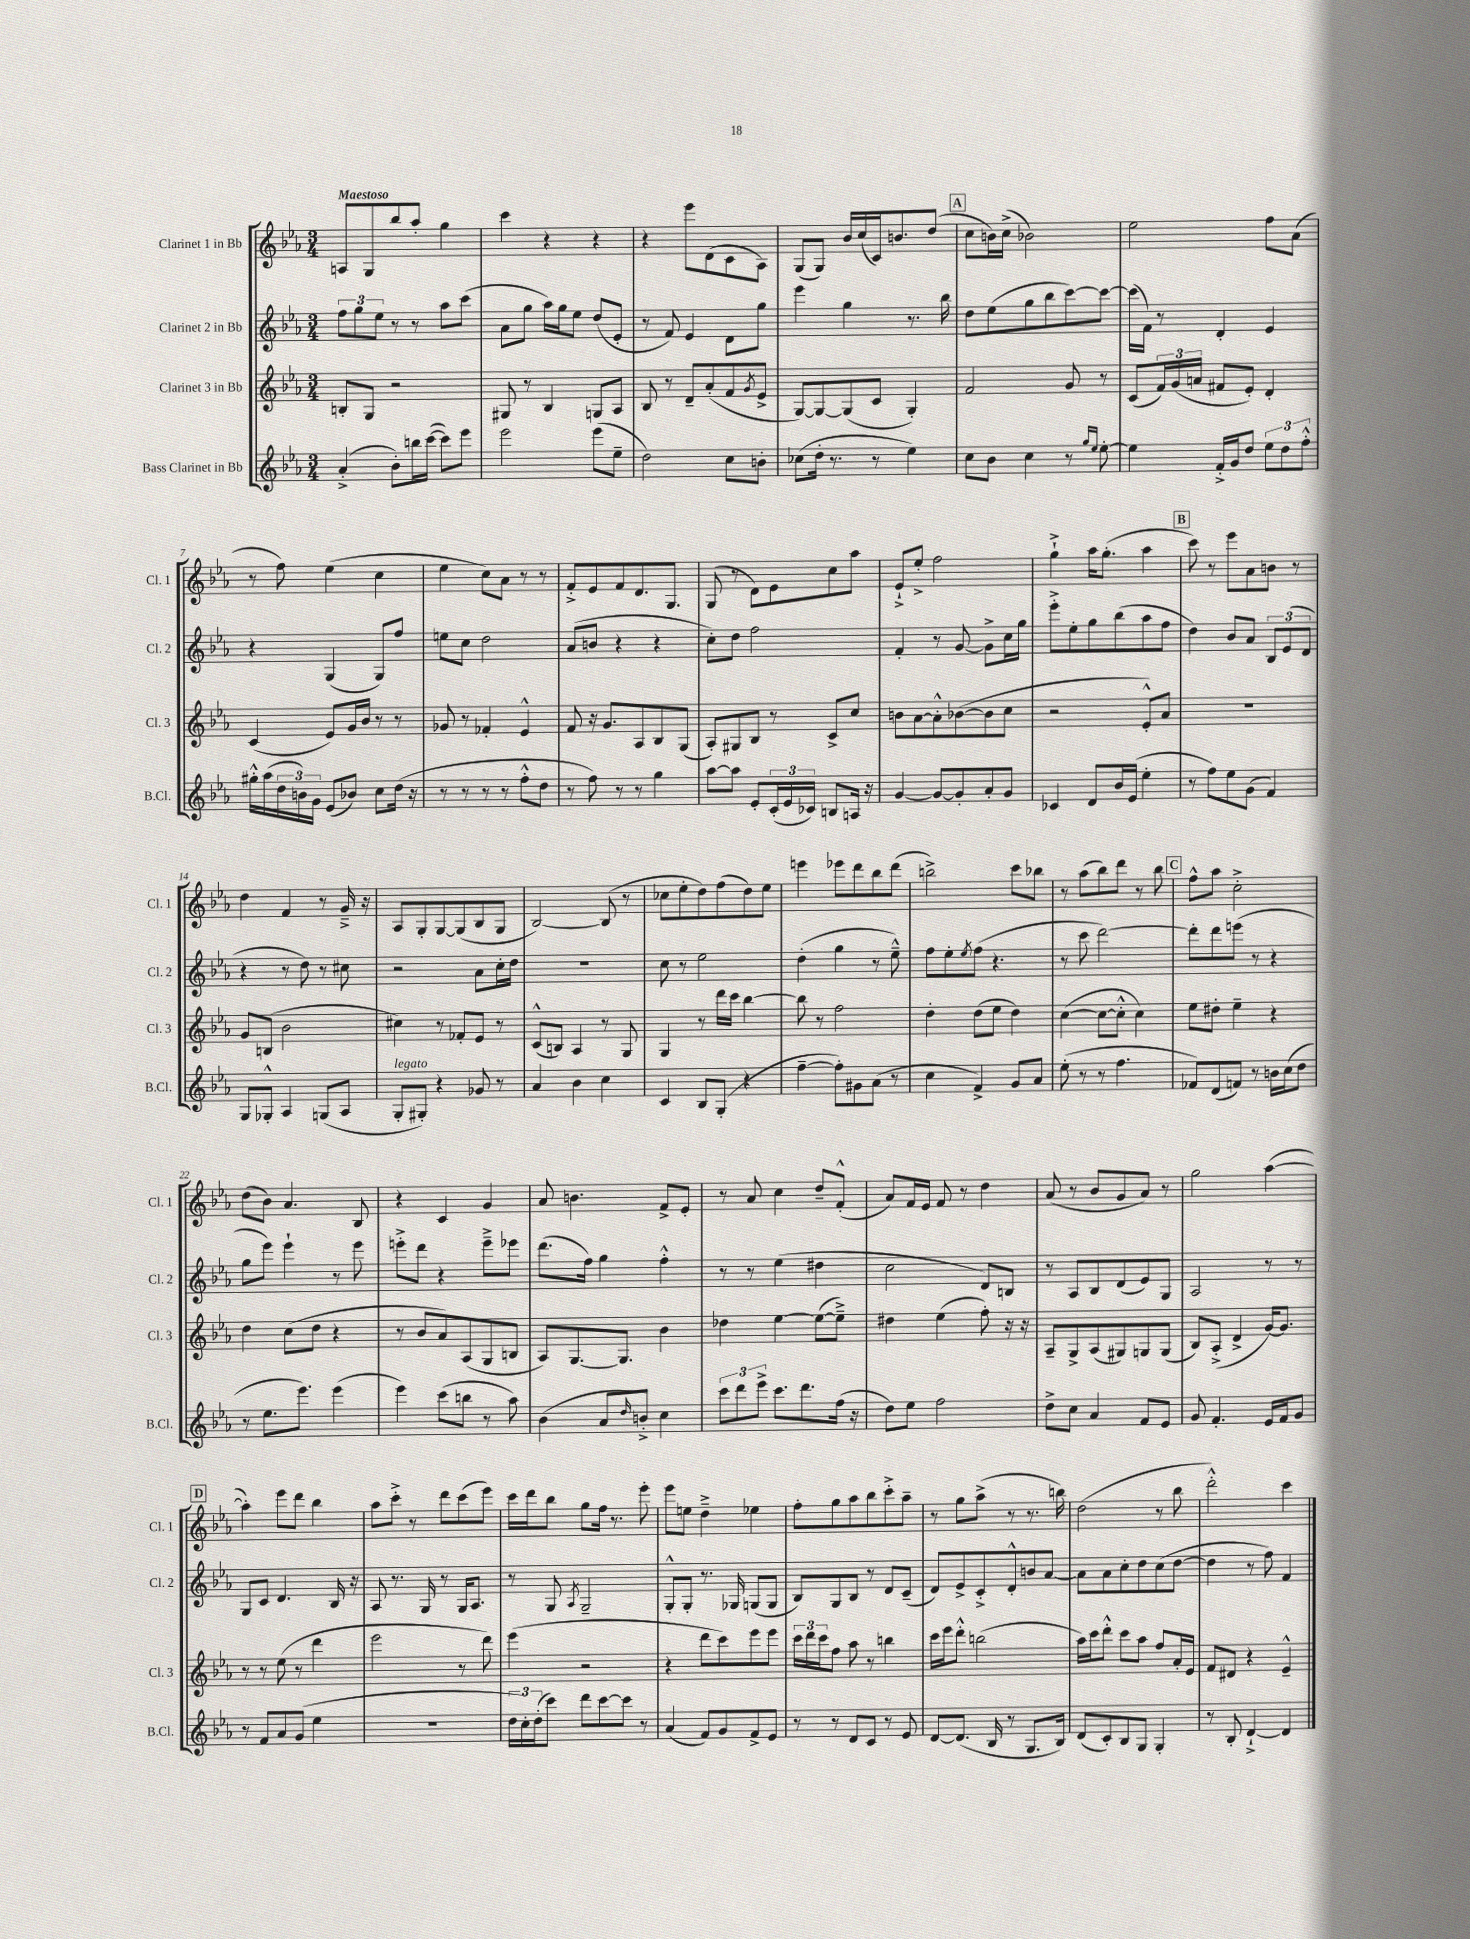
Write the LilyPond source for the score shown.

<<
\new StaffGroup <<
\new Staff = "s0" \with { instrumentName = "Clarinet 1 in Bb" shortInstrumentName = "Cl. 1" } {
    \clef treble \key ees \major \numericTimeSignature \time 3/4 \tempo "Maestoso"
    a8 g8 bes''8 aes''8-. g''4 |
    c'''4 r4 r4 |
    r4 ees'''8 d'8( c'8 aes8) |
    g8( g8) bes'16 c''16( c'16) b'8. d''8( |
    \mark \markup { \box "A" } c''8 b'16) c''16->( bes'2) |
    ees''2 f''8 aes'8( |
    r8 f''8) ees''4( c''4 |
    ees''4 c''8) aes'8 r8 r8 |
    f'8-.-> ees'8 f'8 d'8. g8. |
    g8( r8 d'8) ees'8 c''8 aes''8 |
    ees'8-!-> ees''8-.-> f''2 |
    g''4-!-> aes''16 g''8.-.( aes''4 |
    \mark \markup { \box "B" } c'''8) r8 ees'''8 aes'8 b'8 r8 |
    d''4 f'4 r8 g'16---> r16 |
    aes8 g8-. g8~ g8( bes8 g8 |
    bes2~) bes8( r8 |
    ces''8 ees''8-. d''8) f''8( d''8) ees''8 |
    e'''4 ees'''8 d'''8 bes''8 d'''8( |
    b''2->) c'''8 bes''8 |
    r8 aes''8( bes''8) d'''8 r8 bes''8 |
    \mark \markup { \box "C" } f''8-^ aes''8 c''2-.-> |
    d''8( bes'8) aes'4. bes8 |
    r4 c'4 g'4 |
    aes'8 b'4. f'8-> ees'8-. |
    r8 aes'8 c''4 d''8-- f'8-.-^( |
    aes'8) f'16 ees'16 f'8 r8 d''4 |
    aes'8( r8 bes'8 g'8 aes'8) r8 |
    g''2 aes''4~( |
    \mark \markup { \box "D" } aes''4-.) ees'''8 d'''8 bes''4 |
    aes''8 c'''8-.-> r8 d'''8 c'''8( ees'''8) |
    c'''16 d'''16 bes''8 g''8 f''16 r8. ees'''8-. |
    ees'''8 e''8 d''4---> ees''4 |
    f''8-. g''8 aes''8 bes''8 c'''8-.-> aes''8-- |
    r8 g''8 aes''8->( r8 r8. b''16) |
    d''2( r8 bes''8 |
    d'''2-.-^) c'''4 \bar "|." |
}
\new Staff = "s1" \with { instrumentName = "Clarinet 2 in Bb" shortInstrumentName = "Cl. 2" } {
    \clef treble \key ees \major \numericTimeSignature \time 3/4
    \tuplet 3/2 { f''8 g''8 ees''8 } r8 r8 aes''8 c'''8( |
    aes'8 g''8 aes''16) g''16 ees''8 d''8( ees'8-. |
    r8 f'8) ees'4 d'8 g''8 |
    ees'''4 g''4 r8. bes''16 |
    \mark \markup { \box "A" } d''8 ees''8( g''8 bes''8 c'''8~) c'''8~ |
    c'''16( f'16) r8 d'4-. ees'4 |
    r4 g4( g8) f''8 |
    e''8 c''8 d''2 |
    aes'8( b'8 r4 r4 |
    c''8-.) d''8 f''2 |
    f'4-. r8 g'8~ g'8-> c''16 g''16 |
    ees'''8-.-> ees''8-. g''8 bes''8( aes''8 f''8 |
    \mark \markup { \box "B" } d''4) bes'8 aes'8 \tuplet 3/2 { bes8 ees'8( d'8 } |
    r4 r8 d''8) r8 cis''8 |
    r2 aes'8 c''16-. d''16 |
    R2. |
    c''8 r8 ees''2 |
    d''4-.( g''4 r8 ees''8---^) |
    f''8 ees''8-. \acciaccatura { ees''8 } f''8( r4. |
    r8 c'''8 d'''2~) |
    \mark \markup { \box "C" } d'''8-. d'''8 e'''8( r8 r4 |
    g''8 ees'''8) ees'''4-! r8 ees'''8 |
    e'''8-.-> d'''8 r4 e'''8---> ees'''8 |
    d'''8.( f''16) g''4 f''4-.-^ |
    r8 r8 ees''4( dis''4 |
    c''2 d'8) b8 |
    r8 aes8 bes8 d'8( ees'8) g8 |
    aes2 r8 r8 |
    \mark \markup { \box "D" } g8 c'8 d'4. bes16 r16 |
    aes8 r8. g16 r8 g16 aes8. |
    r8 g8 \acciaccatura { aes8 } g2-- |
    g8-.-^ g8-. r8. ges16 g8( g8 |
    bes8) g8 bes8 r8 d'8 c'8--( |
    d'8) ees'8-> c'8-.-> d'8-.-^ b'8 aes'8~ |
    aes'8 aes'8 c''8-. d''8 c''8( d''8~ |
    d''4 r8 f''8) f'4 \bar "|." |
}
\new Staff = "s2" \with { instrumentName = "Clarinet 3 in Bb" shortInstrumentName = "Cl. 3" } {
    \clef treble \key ees \major \numericTimeSignature \time 3/4
    b8-. g8 r2 |
    gis8 r8 bes4 g8 aes8 |
    bes8 r8 d'8-- aes'8-.( f'8 \acciaccatura { g'8 } ees'8-> |
    g8~) g8~ g8( c'8 g4-.) |
    \mark \markup { \box "A" } f'2 g'8 r8 |
    c'8( \tuplet 3/2 { f'16) g'16( a'16 } fis'8 ees'8-.) d'4-. |
    c'4( ees'8) g'16 bes'16 r8 r8 |
    ges'8 r8 fes'4-. ees'4-^ |
    f'8 r16 g'8. aes8 bes8 g8( |
    aes8-.) gis8 bes8 r8 c'8-> c''8 |
    b'8 aes'8~ aes'8-.-^ bes'8~( bes'8 c''8 |
    r2 ees'8-.-^) aes'8 |
    \mark \markup { \box "B" } R2. |
    g'8 b8( bes'2 |
    cis''4) r8 fes'8-. ees'8 r8 |
    c'8-^( b8) aes4 r8 g8 |
    g4 r8 d'''16 c'''16 bes''4~ |
    bes''8 r8 f''2 |
    d''4-. d''8( ees''8 d''4) |
    c''4~( c''8~ c''8-.-^ c''4) |
    \mark \markup { \box "C" } ees''8 dis''8-. ees''4-- r4 |
    d''4 c''8( d''8 r4 |
    r8 bes'8 aes'8) aes8( g8 b8 |
    aes8) g8.~ g8. bes'4 |
    des''4 ees''4~ ees''8~( ees''8--->) |
    dis''4 ees''4( f''8-.) r16 r16 |
    aes8-- g8-> aes8( gis8) g8 g8( |
    bes8) aes8-.->( d'4-> g'16~) g'8. |
    \mark \markup { \box "D" } r8 r8 ees''8( r8 d'''4 |
    ees'''2 r8 d'''8) |
    ees'''4( r2 |
    r4 d'''8 c'''8) ees'''8 ees'''8 |
    \tuplet 3/2 { c'''16 d'''16 c'''16 } f''8 aes''8 r8 b''4 |
    c'''16 ees'''16 d'''8-.-^ b''2( |
    aes''16) c'''16 d'''8-.-^ c'''8 aes''8 f''8 aes'16-. ees'16 |
    f'8 dis'8 r4 ees'4---^ \bar "|." |
}
\new Staff = "s3" \with { instrumentName = "Bass Clarinet in Bb" shortInstrumentName = "B.Cl." } {
    \clef treble \key ees \major \numericTimeSignature \time 3/4
    aes'4-.->( bes'8-.) b''16 c'''16~( c'''8) ees'''8 |
    ees'''2 ees'''8( ees''8-- |
    d''2) c''8 b'8-. |
    ces''8( d''16-. r8. r8 ees''4) |
    \mark \markup { \box "A" } c''8 bes'8 c''4 r8 \grace { g''16 ees''16 } ees''8~-. |
    ees''4 f'16-.-> g'16 d''8 \tuplet 3/2 { ees''8 d''8 f''8-.-^ } |
    gis''16-.-^ aes''16( \tuplet 3/2 { d''16 b'16) g'16 } ees'8( bes'8) c''8 d''16( r16 |
    r8 r8 r8 r8 f''8-.-^ d''8 |
    r8 f''8) r8 r8 g''4 |
    aes''8~ aes''8 ees'8-. \tuplet 3/2 { c'16-.( ees'16 ces'16) } b8 a16 r16 |
    g'4~ g'8~ g'8-. aes'8-. g'8 |
    ces'4 d'8 bes'16 ees'16( ees''4-. |
    \mark \markup { \box "B" } r8 f''8) ees''8 g'8( f'4) |
    g8 ges8-.-^ aes4 g8( aes8 |
    g8-.^\markup { \italic "legato" } gis8-.) r4 ges'8 r8 |
    aes'4 bes'4 c''4 |
    c'4 bes8 g8-.( r4 |
    f''4~-- f''8-.) gis'8 aes'8( r8 |
    c''4 f'4->) g'8 aes'8 |
    ees''8-.( r8 r8 f''4. |
    \mark \markup { \box "C" } fes'8) d'8( f'8) r8 b'16 c''16( d''8 |
    r8 ees''8. ees'''8.) ees'''4( |
    ees'''4) c'''8( b''8 r8 aes''8) |
    bes'4( aes'8 \grace { d''16 } b'8-.->) c''4 |
    \tuplet 3/2 { c'''8 d'''8 ees'''8-> } c'''8. d'''8. f''16( r16 |
    d''8) ees''8 f''2 |
    d''8-> c''8 aes'4 f'8 ees'8 |
    g'8 f'4.-. ees'16 f'16 g'8 |
    \mark \markup { \box "D" } r8 f'8 aes'8 g'8( ees''4 |
    R2. |
    \tuplet 3/2 { d''16 c''16-.) d''16-.( } c'''8) d'''8 c'''8~ c'''8 r8 |
    aes'4( f'8) g'8 f'8-> ees'8 |
    r8 r8 d'8 c'8 r8 ees'8 |
    d'8~ d'8.( bes16 r8 g8. bes16) |
    d'8( c'8-.) bes8 g8 g4-. |
    r8 bes8-. d'4~-!-> d'4 \bar "|." |
}
>>
>>
